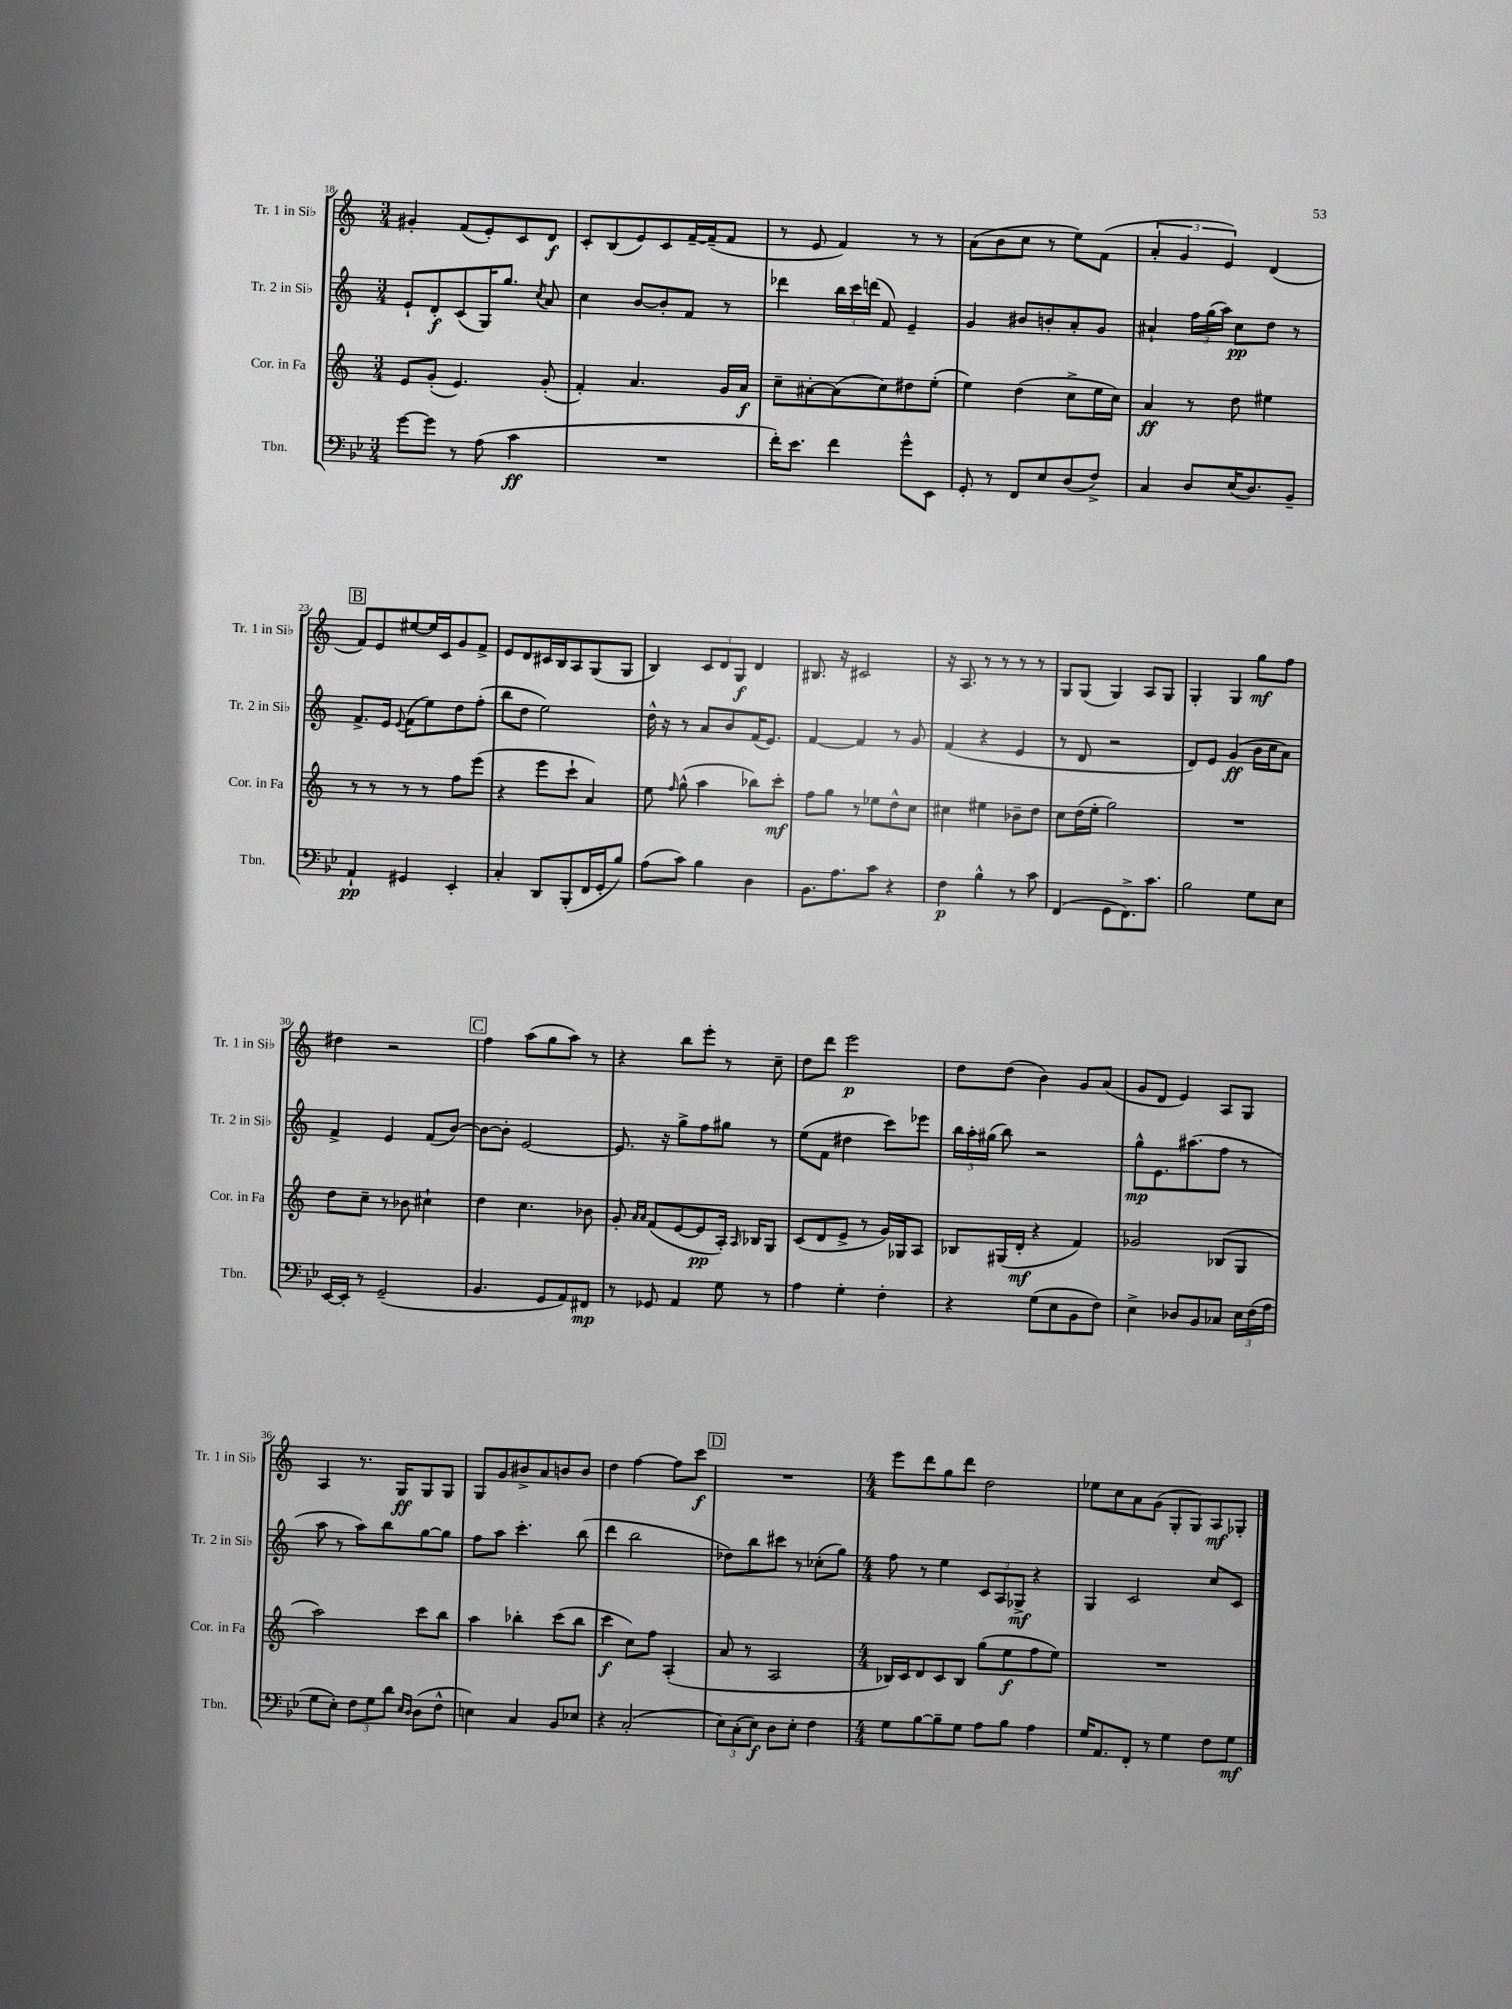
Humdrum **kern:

**kern	**dynam	**kern	**dynam	**kern	**dynam	**kern	**dynam
*part4	*part4	*part3	*part3	*part2	*part2	*part1	*part1
*staff4	*staff4	*staff3	*staff3	*staff2	*staff2	*staff1	*staff1
*I"Tbn.	*	*I"Cor. in Fa	*	*I"Tr. 2 in Si♭	*	*I"Tr. 1 in Si♭	*
*I'Tbn.	*	*I'Cor. in Fa	*	*I'Tr. 2 in Si♭	*	*I'Tr. 1 in Si♭	*
*clefF4	*	*clefG2	*	*clefG2	*	*clefG2	*
*k[b-e-]	*	*k[]	*	*k[]	*	*k[]	*
*M3/4	*	*M3/4	*	*M3/4	*	*M3/4	*
=18	=18	=18	=18	=18	=18	=18	=18
[8g\L	.	8e/L	.	8e`/L	.	4g#X'/	.
8g\J]	.	(8g'/J	.	8d'/	f	.	.
8r	.	4.e/)	.	(8c/	.	(8f/L	.
(8A\	.	.	.	16G/K)	.	8e'/)	.
.	.	.	.	8.gg/J	.	.	.
4c\	ff	.	.	.	.	8c/	.
.	.	.	.	8qcc/	.	.	.
.	.	(8g'/	.	8a/	.	8d/J	f
=19	=19	=19	=19	=19	=19	=19	=19
2.r	.	4f'/)	.	4cc\	.	8c'/L	.
.	.	.	.	.	.	(8B/	.
.	.	4.a/	.	[8b/L	.	8e/)	.
.	.	.	.	8b'/]	.	8c/	.
.	.	.	.	8f/J	.	[16f~/L	.
.	.	.	.	.	.	(16f~/J]	.
.	.	16g/LL	.	8r	.	8f/J	.
.	.	16a/JJ	f	.	.	.	.
=20	=20	=20	=20	=20	=20	=20	=20
16f'\KL)	.	8cc~\L	.	4ddd-X\	.	8r	.
8.e-\J	.	.	.	.	.	.	.
.	.	[8a#X'\	.	.	.	8e/	.
4f\	.	(8a#\]	.	24bb\LL	.	4f/)	.
.	.	.	.	24ccc\	.	.	.
.	.	.	.	(24dddn\JJ	.	.	.
.	.	8cc\)	.	8f/)	.	.	.
8g^^\L	.	8dd#X\	.	4e~/	.	8r	.
8EE-\J	.	(8ee'\J	.	.	.	8r	.
=21	=21	=21	=21	=21	=21	=21	=21
8GG'/	.	4ee\)	.	4g/	.	(8a\L	.
8r	.	.	.	.	.	8b\	.
8FF/L	.	(4dd\	.	8b#X/L	.	8cc\J	.
8E-/	.	.	.	8bn'/	.	8r	.
(8D/	.	8cc^\L	.	8a'/	.	8ee\L)	.
8F^/J)	.	16ee\L	.	8g/J	.	(8f\J	.
.	.	16cc\JJ)	.	.	.	.	.
=22	=22	=22	=22	=22	=22	=22	=22
4C/	.	4a/	ff	4a#X`/	.	6a'/	.
.	.	.	.	.	.	6g/	.
8D/L	.	8r	.	24ff\LL	.	.	.
.	.	.	.	(24gg\	.	.	.
.	.	.	.	24aa\JJ)	.	6e/)	.
(16E-/K	.	8dd\	.	8cc\L	pp	.	.
8.D/)	.	.	.	.	.	.	.
.	.	4ee#X\	.	8dd\J	.	(4d/	.
8BB-~/J	.	.	.	8r	.	.	.
!!LO:LB:g=z
!!LO:REH:place=s1:t=B
=23	=23	=23	=23	=23	=23	=23	=23
4AA`/	pp	8r	.	8.f^/L	.	8f/L)	.
.	.	8r	.	.	.	8e/	.
.	.	.	.	16e/Jk	.	.	.
.	.	.	.	8qqe/	.	.	.
4GG#X/	.	8r	.	(8f\L	.	[8ee#X/	.
.	.	8r	.	8ee\)	.	16ee#/L]	.
.	.	.	.	.	.	16c/J	.
4EE-'/	.	8ff\L	.	8dd\	.	8g/	.
.	.	(8eee\J	.	(8ff'\J	.	8f^/J	.
=24	=24	=24	=24	=24	=24	=24	=24
4C'/	.	4r	.	8bb\L	.	8e/L	.
.	.	.	.	8dd\J	.	8d/	.
8DD/L	.	8eee\L	.	2ee\)	.	16c#X/L	.
.	.	.	.	.	.	16B/J	.
(8BBB-'/	.	8ccc`\J	.	.	.	8A/	.
16FF/L	.	4a/)	.	.	.	(8G/	.
16GG'/J	.	.	.	.	.	.	.
8B-/J)	.	.	.	.	.	8G/J	.
=25	=25	=25	=25	=25	=25	=25	=25
(8A\L	.	8ee\	.	16dd^^\	.	4B/)	.
.	.	.	.	16r	.	.	.
.	.	16qqff/	.	.	.	.	.
8c\J)	.	(8gg^^\	.	8r	.	.	.
4B-\	.	4aa\	.	8a/L	.	12c/L	.
.	.	.	.	.	.	12d/	.
.	.	.	.	8b/	.	.	.
.	.	.	.	.	.	12G/J	f
4D\	.	8bb-X\L)	.	(16f/K	.	4d/	.
.	.	.	.	8.e/J)	.	.	.
.	.	8ccc'\J	mf	.	.	.	.
=26	=26	=26	=26	=26	=26	=26	=26
8.BB-\L	.	8ff\L	.	[4f/	.	8.B#X/	.
.	.	8gg\J	.	.	.	.	.
8.A\	.	.	.	.	.	16r	.
.	.	8r	.	4f/]	.	2c#X/	.
8c\J	.	8ee-X\L	.	.	.	.	.
4r	.	8dd^^\	.	8r	.	.	.
.	.	8cc\J	.	8g/	.	.	.
=27	=27	=27	=27	=27	=27	=27	=27
4F\	p	4cc#X\	.	(4f/	.	16r	.
.	.	.	.	.	.	8.A/	.
4B-^^\	.	4ee#X\	.	4r	.	8r	.
.	.	.	.	.	.	8r	.
8r	.	8b-X~\L	.	4e/	.	8r	.
8c\	.	8dd\J	.	.	.	8r	.
=28	=28	=28	=28	=28	=28	=28	=28
(4FF/	.	8cc\L	.	8r	.	8G/L	.
.	.	(16dd\L	.	8d/	.	(8G/J	.
.	.	16ee'\JJ	.	.	.	.	.
8GG\L	.	2gg\)	.	2r	.	4G/)	.
8.FF^\)	.	.	.	.	.	.	.
.	.	.	.	.	.	8A/L	.
8.c\J	.	.	.	.	.	.	.
.	.	.	.	.	.	8G/J	.
=29	=29	=29	=29	=29	=29	=29	=29
2B-\	.	2.r	.	8d/L)	.	4G'/	.
.	.	.	.	8e/J	.	.	.
.	.	.	.	(4g/	ff	4G/	.
8G\L	.	.	.	16b\LL	.	8gg\L	mf
.	.	.	.	16cc\J	.	.	.
8E-\J	.	.	.	8a\J)	.	8ff\J	.
!!LO:LB:g=z
=30	=30	=30	=30	=30	=30	=30	=30
[16EE-/LL	.	8dd\L	.	4f^/	.	4dd#X\	.
16EE-'/JJ]	.	.	.	.	.	.	.
8r	.	8cc~\J	.	.	.	.	.
(2GG~/	.	8r	.	4e/	.	2r	.
.	.	8b-X\	.	.	.	.	.
.	.	4cc#X`\	.	(8f/L	.	.	.
.	.	.	.	[8b/J)	.	.	.
!!LO:REH:place=s1:t=C
=31	=31	=31	=31	=31	=31	=31	=31
4.BB-/	.	4dd\	.	8b\L_	.	4ff\	.
.	.	.	.	8b'\J]	.	.	.
.	.	4.cc\	.	[2e/	.	(8aa\L	.
8GG/L	.	.	.	.	.	8gg\	.
8AA/)	.	.	.	.	.	8aa\J)	.
8FF#X/J	mp	8b-X\	.	.	.	8r	.
=32	=32	=32	=32	=32	=32	=32	=32
8r	.	8g'/	.	8.e/]	.	4r	.
.	.	16qqa/LL	.	.	.	.	.
.	.	16qqa/JJ	.	.	.	.	.
8GG-X/	.	(8f/L	.	.	.	.	.
.	.	.	.	16r	.	.	.
4AA/	.	[8e/	.	8gg^\L	.	8bb\L	.
.	.	8e/]	pp	8ff\	.	8eee'\J	.
8G\	.	16A'/Jk)	.	8gg#X\J	.	8r	.
.	.	16qqA/	.	.	.	.	.
.	.	16B-X/KL	.	.	.	.	.
8r	.	8G/J	.	8r	.	8cc~\	.
=33	=33	=33	=33	=33	=33	=33	=33
4A\	.	(8c/L	.	(8ee\L	.	8dd\L	.
.	.	8d/	.	8f\J	.	8ddd\J	.
4G'\	.	8e^/J	.	4dd#X\	.	2eee\	p
.	.	8r	.	.	.	.	.
4F'\	.	16g/LL)	.	8ccc\L)	.	.	.
.	.	16G-X/J	.	.	.	.	.
.	.	8A/J	.	8eee-X\J	.	.	.
=34	=34	=34	=34	=34	=34	=34	=34
4r	.	8B-X/L	.	24bb\LL	.	8dd\L	.
.	.	.	.	24aa'\	.	.	.
.	.	.	.	(24gg#X\JJ	.	.	.
.	.	(16G#X/L	.	8bb\)	.	(8dd\J	.
.	.	16d'/JJ	mf	.	.	.	.
(8G\L	.	4r	.	2r	.	4b\)	.
8E-\	.	.	.	.	.	.	.
8BB-\	.	4f/)	.	.	.	8g/L	.
8F\J)	.	.	.	.	.	(8a/J	.
=35	=35	=35	=35	=35	=35	=35	=35
4E-^\	.	2g-X/	.	8gg^^\L	mp	8g/L	.
.	.	.	.	8.e\	.	8d/J	.
8D-X/L	.	.	.	.	.	4e/)	.
.	.	.	.	(8.aa#X\	.	.	.
8BB-/	.	.	.	.	.	.	.
8C-X/J	.	(8B-X/L	.	8ff\J	.	8A/L	.
24E-\LL	.	8G/J	.	8r	.	8G/J	.
(24F\	.	.	.	.	.	.	.
24A\JJ	.	.	.	.	.	.	.
!!LO:LB:g=z
=36	=36	=36	=36	=36	=36	=36	=36
8G\L	.	2aa\)	.	8aa\	.	4A/	.
8E-'\J)	.	.	.	8r	.	.	.
12F\L	.	.	.	8aa\L)	.	8.r	.
12G\	.	.	.	.	.	.	.
.	.	.	.	8bb\	.	.	.
12d\J	.	.	.	.	.	.	.
.	.	.	.	.	.	16G/KL	ff
16qqE-/LL	.	.	.	.	.	.	.
16qqD/JJ	.	.	.	.	.	.	.
(8D\L	.	8ccc\L	.	[8gg\	.	8G/	.
8F^^\J	.	8bb\J	.	8gg\J]	.	8G/J	.
=37	=37	=37	=37	=37	=37	=37	=37
4En\)	.	4aa\	.	8ff\L	.	8G/L	.
.	.	.	.	8aa\J	.	8g/	.
4C/	.	4bb-X'\	.	4.ccc'\	.	8b#X^/	.
.	.	.	.	.	.	8a/	.
8BB-/L	.	(8ccc\L	.	.	.	8bn/	.
8E-X/J	.	8bb-\J	.	(8bb\	.	8b/J	.
=38	=38	=38	=38	=38	=38	=38	=38
4r	.	4ccc\	f	4ddd\	.	4dd\	.
(2C'/	.	8cc\L)	.	2bb\	.	[4ff\	.
.	.	8ff\J	.	.	.	.	.
.	.	(4A'/	.	.	.	8ff\L]	.
.	.	.	.	.	.	8ccc\J	f
!!LO:REH:place=s1:t=D
=39	=39	=39	=39	=39	=39	=39	=39
12E-\L)	.	8a/	.	8dd-X\L)	.	2.r	.
(12C'\	.	.	.	.	.	.	.
.	.	8r	.	8bb\	.	.	.
12E-\J)	f	.	.	.	.	.	.
8D\L	.	2A/	.	8ccc#X\J	.	.	.
8E-'\J	.	.	.	8r	.	.	.
4F\	.	.	.	(8cc-X'\L	.	.	.
.	.	.	.	8gg\J)	.	.	.
=40	=40	=40	=40	=40	=40	=40	=40
*M4/4	*	*M4/4	*	*M4/4	*	*M4/4	*
8G\L	.	16B-X/LL)	.	8ff\	.	8eee\L	.
.	.	16c/J	.	.	.	.	.
[8B-\	.	8d/	.	8r	.	8ddd\	.
8B-~\]	.	8c/	.	4ee\	.	8gg\	.
8G\J	.	8B-/J	.	.	.	8ddd\J	.
8A\L	.	(8gg\L	.	12c/L	.	2dd\	.
.	.	.	.	12A/	.	.	.
8B-\J	.	8ee\	f	.	.	.	.
.	.	.	.	12G-X^/J	mf	.	.
4A\	.	8ff\	.	4r	.	.	.
.	.	8ee\J)	.	.	.	.	.
=41	=41	=41	=41	=41	=41	=41	=41
16G/KL	.	1r	.	4G/	.	8ee-X\L	.
8.AA/	.	.	.	.	.	.	.
.	.	.	.	.	.	8cc\	.
8FF'/J	.	.	.	2c/	.	8a\	.
8r	.	.	.	.	.	(8g\J	.
4G\	.	.	.	.	.	8G'/L	.
.	.	.	.	.	.	8G/)	.
8F\L	.	.	.	8cc/L	.	8A/	mf
8G\J	mf	.	.	8c/J	.	8G-X'/J	.
==	==	==	==	==	==	==	==
*-	*-	*-	*-	*-	*-	*-	*-
